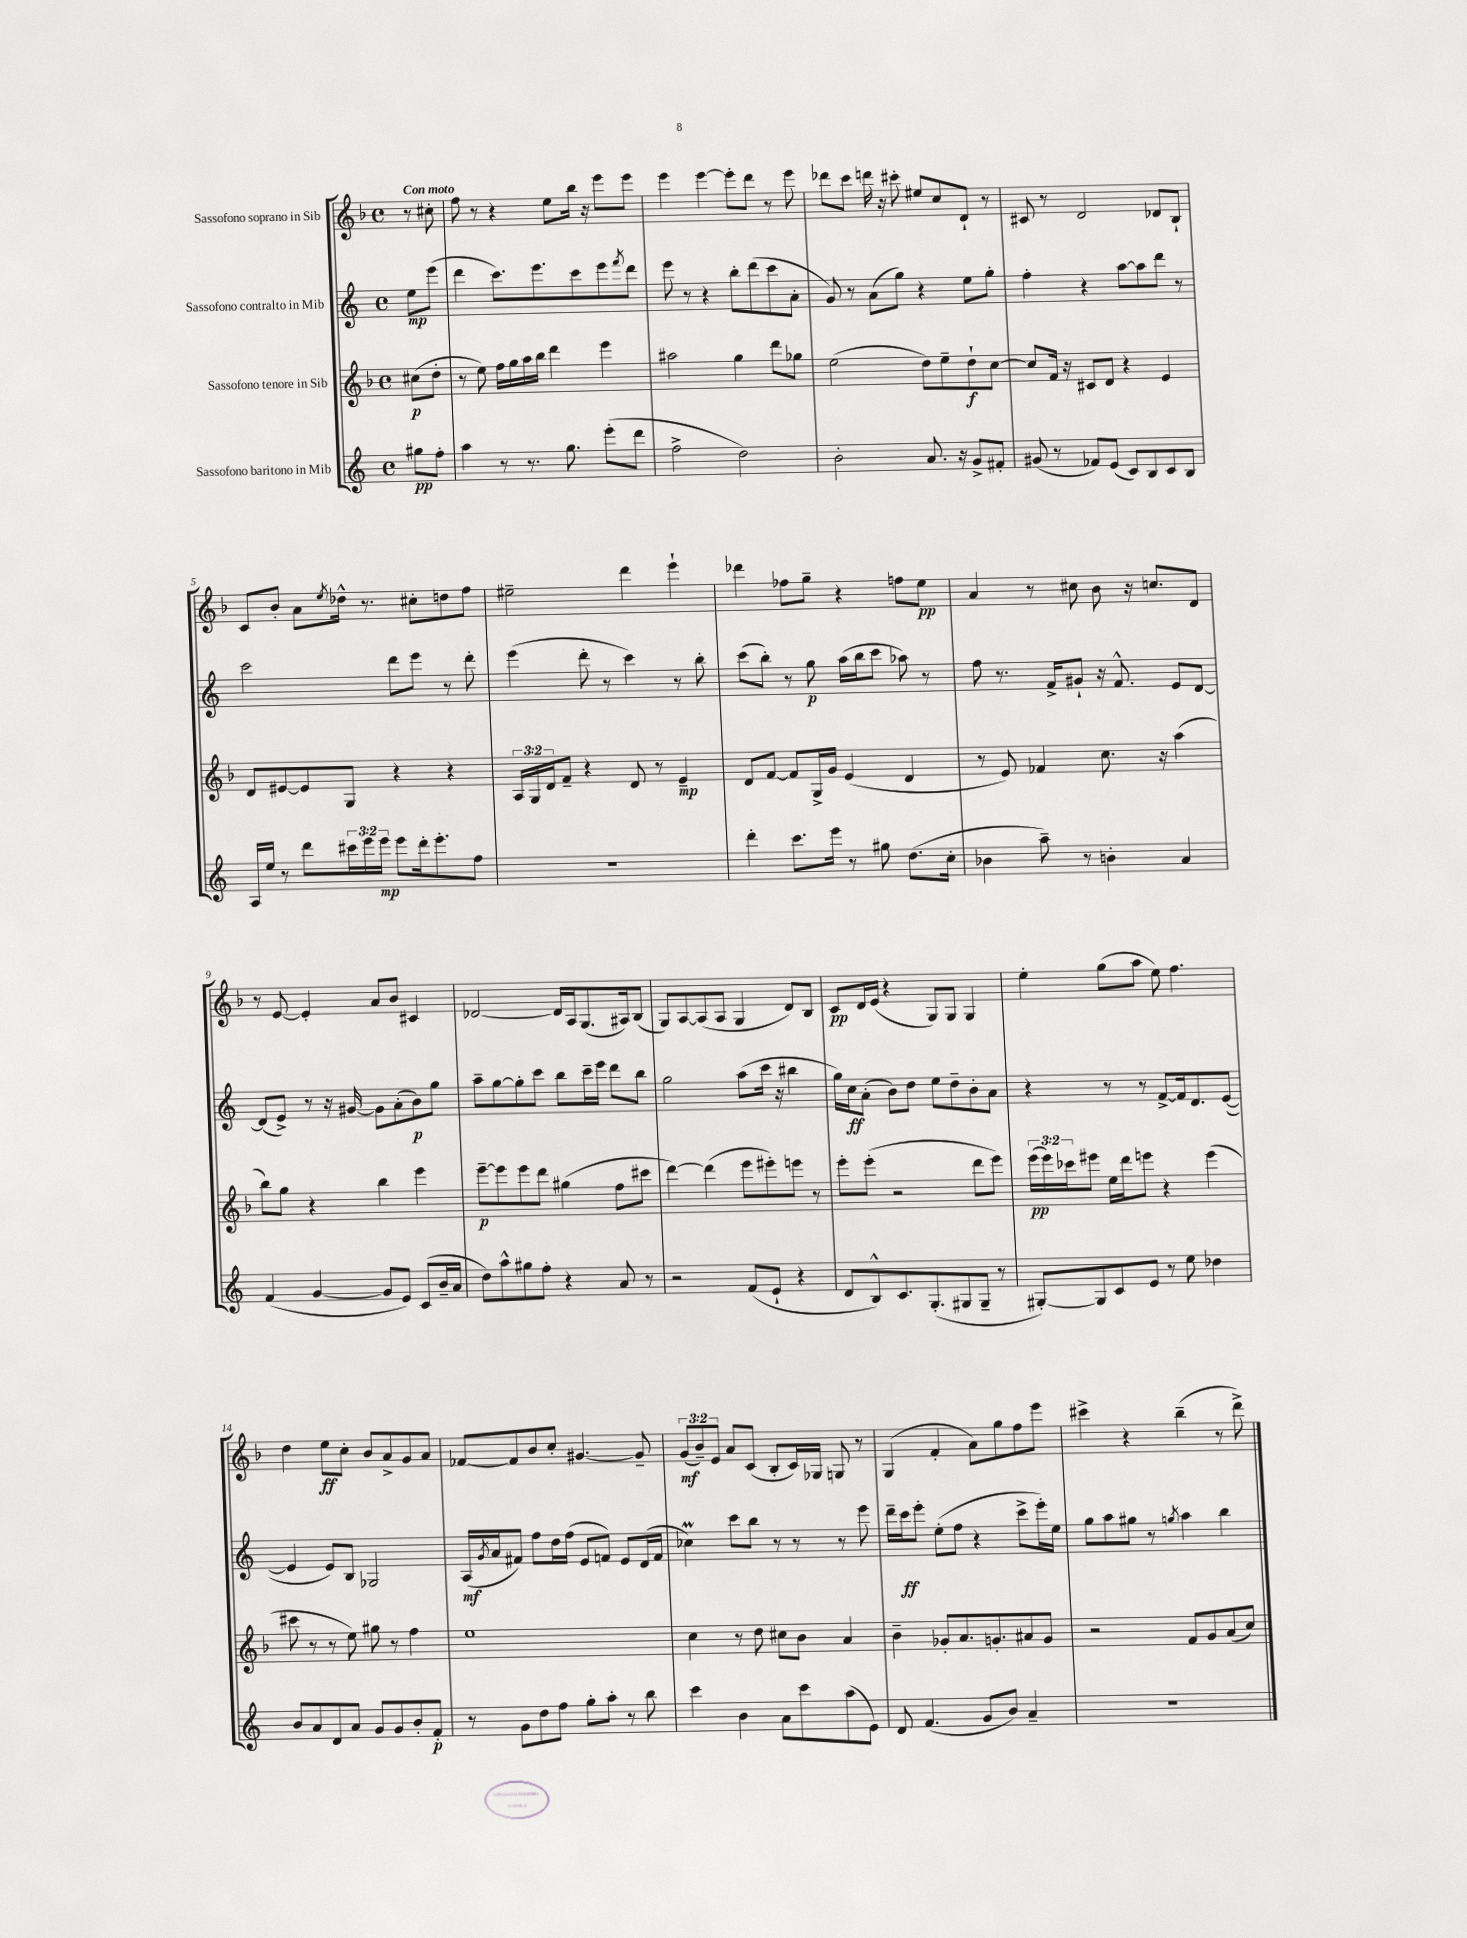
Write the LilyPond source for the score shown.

<<
\new StaffGroup <<
\new Staff = "s0" \with { instrumentName = "Sassofono soprano in Sib" } {
    \clef treble \key f \major \defaultTimeSignature \time 4/4 \override Staff.TupletNumber.text = #tuplet-number::calc-fraction-text \partial 4 \tempo "Con moto"
    r8 cis''8-. |
    f''8 r8 r4 e''8 bes''16 r16 e'''8 e'''8 |
    e'''4 e'''4~ e'''8-. d'''8 r8 e'''8 |
    des'''8 c'''8 d'''16 r16 cis'''8-. eis''8 c''8 d'8-! r8 |
    cis'8 r8 d'2 des'8 bes8-! |
    c'8 bes'8-. a'8 \acciaccatura { e''8 } des''16-^ r8. cis''8-. d''8 f''8 |
    eis''2-- d'''4 e'''4-! |
    des'''4 fes''8 g''8-- r4 f''8 e''8\pp |
    a'4 r8 cis''8 bes'8 r16 c''8. d'8 |
    r8 e'8~ e'4-. a'8 bes'8 cis'4 |
    des'2~ des'16 a16 g8.( ais16) bes8( |
    g8) a8~ a8( a8 g4 d'8) bes8 |
    c'8\pp d'16 e'16( r4 g8) g8 g4 |
    e''4-. g''8( a''8 e''8) f''4. |
    d''4 e''8\ff c''8-. bes'8 a'8-> g'8 a'8 |
    fes'8~ fes'8 bes'8 c''8-. gis'4.~ gis'8-- |
    \tuplet 3/2 { g'8\mf( bes'8--) e'8 } a'8 c'8( bes8-. c'16) ges16 g8 r8 |
    g4( f'4-. a'8) g''8 f''8 e'''8 |
    cis'''4-> r4 bes''4--( r8 d'''8->) \bar "|." |
}
\new Staff = "s1" \with { instrumentName = "Sassofono contralto in Mib" } {
    \clef treble \key c \major \defaultTimeSignature \time 4/4 \partial 4
    e''8\mp e'''8( |
    d'''4 c'''8.) e'''8. c'''8 e'''8 \acciaccatura { f'''8 } d'''8 |
    e'''8 r8 r4 b''8-. d'''8( c'''8 a'8-. |
    g'8) r8 a'8( g''8) r4 e''8 g''8-. |
    f''4-. r4 a''8~ a''8 d'''8 r8 |
    c'''2 d'''8 e'''8 r8 d'''8-. |
    e'''4( d'''8-. r8 c'''4) r8 b''8-. |
    c'''8( b''8-.) r8 g''8\p a''16( b''16 c'''8 aes''8) r8 |
    f''8 r8. f'16-> gis'8-! r16 f'8.-^ e'8 d'8~ |
    d'8( e'8->) r8 r16 gis'16~ gis'8 a'8-.( b'8\p) g''8 |
    a''8-- g''8~ g''8-. c'''8 b''8 c'''16-- e'''16 d'''8 b''8 |
    g''2 a''8( c'''16 r16 bis''4 |
    g''16) c''16\ff a'8-.( b'8) d''8 e''8 d''8-- b'8-. a'8 |
    r4 r8 r8 f'8~-> f'16 d'8. e'8~( |
    e'4 e'8) b8 ges2 |
    a16\mf( \acciaccatura { g'8 } a'16 fis'8) f''8 d''16 f''16( e'8 f'8) e'8 d'16( f'16 |
    ces''4\prall) c'''8 b''8 r8 r8 r8 e'''8 |
    d'''16-- c'''16\ff e'''8-. e''8-.( f''8 r4 c'''8-> e'''16-.) e''16 |
    g''8 a''8 gis''8 r8 \acciaccatura { g''8 } a''4 b''4 \bar "|." |
}
\new Staff = "s2" \with { instrumentName = "Sassofono tenore in Sib" } {
    \clef treble \key f \major \defaultTimeSignature \time 4/4 \override Staff.TupletNumber.text = #tuplet-number::calc-fraction-text \partial 4
    cis''8\p( d''8-. |
    r8 e''8) f''16 g''16 a''16 bes''16 d'''4 e'''4 |
    ais''2 g''4 d'''8 ges''8 |
    e''2( d''8) e''8-- d''8-!\f c''8~ |
    c''8 f'16 r16 cis'8 d'8 r4 e'4 |
    d'8 eis'8~ eis'8 g8 r4 r4 |
    \tuplet 3/2 { a16 g16 d'16 } f'8-- r4 d'8 r8 e'4--\mp |
    d'8 f'8~ f'8 g16-> g'16 e'4( d'4 |
    r8 e'8) fes'4 c''8. r16 a''4( |
    bes''8) g''8 r4 bes''4 e'''4 |
    e'''8~--\p e'''8 e'''8 d'''8 gis''4( f''8 cis'''8 |
    d'''4~) d'''4( e'''8 eis'''8-.) e'''8 r8 |
    e'''8-. e'''8-.( r2 d'''8 e'''8) |
    \tuplet 3/2 { e'''16\pp( e'''16) ces'''16 } eis'''8 e''16 d'''16 e'''8 r4 e'''4( |
    cis'''8 r8 r8 e''8) gis''8 r8 f''4 |
    e''1 |
    c''4 r8 d''8 cis''8 bes'8 a'4 |
    bes'4-- ges'8-. a'8. g'8.-. ais'8 g'8 |
    r2 f'8 g'8 a'8( c''8) \bar "|." |
}
\new Staff = "s3" \with { instrumentName = "Sassofono baritono in Mib" } {
    \clef treble \key c \major \defaultTimeSignature \time 4/4 \override Staff.TupletNumber.text = #tuplet-number::calc-fraction-text \partial 4
    gis''8\pp f''8-. |
    a''4 r8 r8. g''8. e'''8-.( d'''8 |
    f''2-> d''2) |
    b'2-. a'8. r16 g'8-> fis'8-. |
    gis'8( r8 fes'8) e'8( c'8) b8 c'8 b8 |
    a16 e''16 r8 d'''8 \tuplet 3/2 { cis'''16 e'''16 e'''16\mp } e'''8 d'''16-. e'''8.-. f''8 |
    R1 |
    d'''4-. c'''8. e'''16 r8 gis''8 d''8.( c''16-. |
    bes'4 a''8--) r8 b'4-. a'4 |
    f'4( g'4~ g'8 e'8) c'8( b'16-- a'16 |
    d''8) a''8-^ gis''8 f''8-. r4 a'8 r8 |
    r2 f'8( e'8-! r4 |
    d'8 b8-^) c'8. g8.-.( gis8 gis8-- r8 |
    gis8~-.) gis8 c'8 e'8 r8 e''8 des''4 |
    b'8 a'8 d'8 a'8 g'8 g'8 b'8-. f'8-.\p |
    r8 g'8 d''8 f''8 g''8-. a''8-. r8 b''8 |
    c'''4 b'4 a'8 c'''8 a''8( e'8) |
    d'8 f'4.( g'8 b'8) a'4-- |
    R1 \bar "|." |
}
>>
>>
